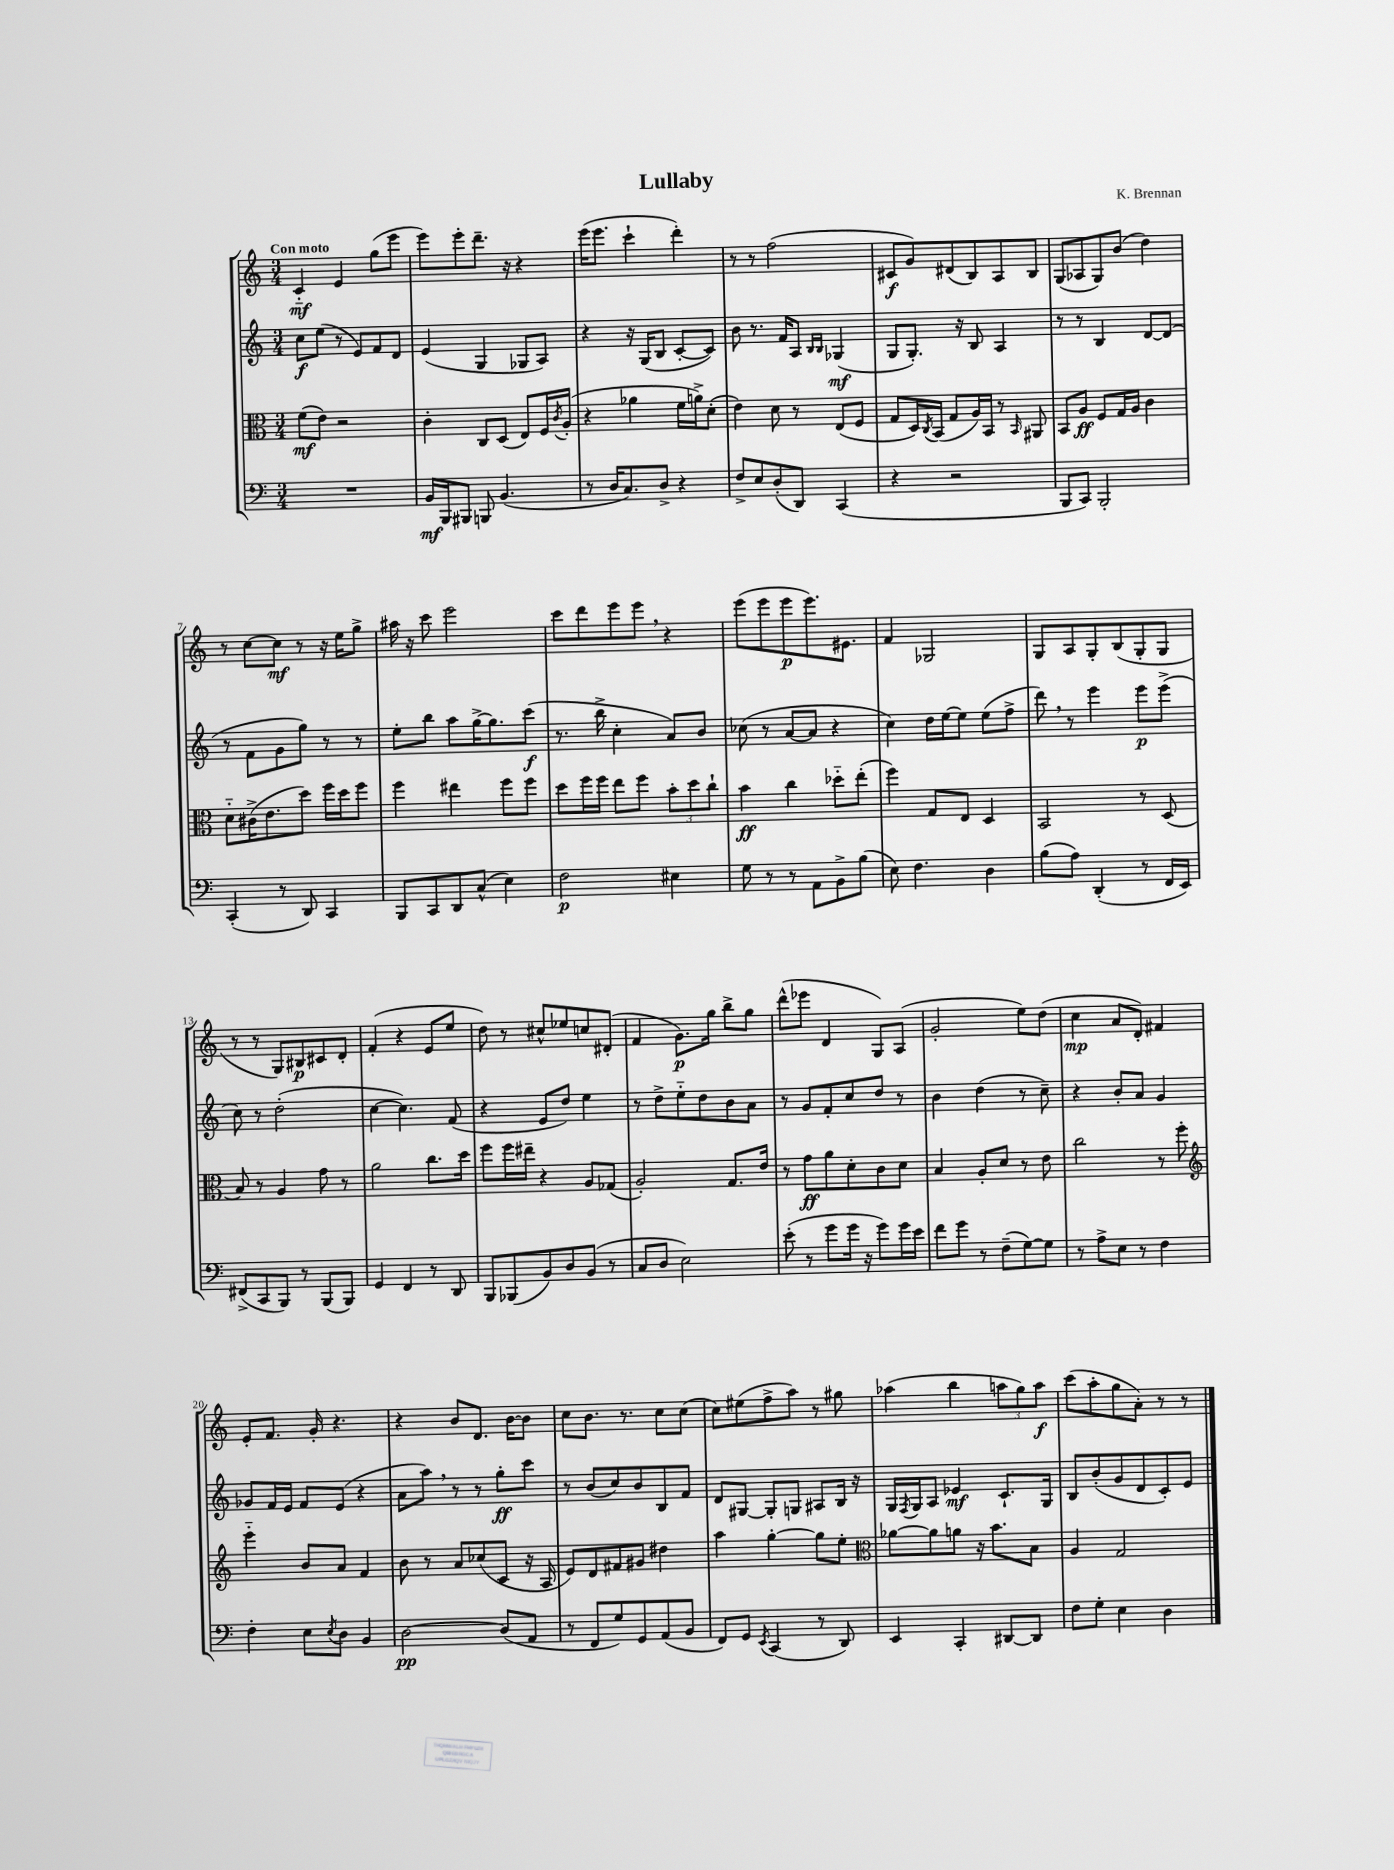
\header { title = "Lullaby" composer = "K. Brennan" }
<<
\new StaffGroup <<
\new Staff = "s0" {
    \clef treble \key c \major \numericTimeSignature \time 3/4 \tempo "Con moto"
    c'4-_\mf e'4 g''8( e'''8 |
    e'''8) e'''8-. d'''8.-- r16 r4 |
    e'''16( e'''8. c'''4-! d'''4-.) |
    r8 r8 f''2( |
    cis'8\f g'8) dis'8( b8) a8 b8 |
    g8( aes8 g8) b'8( d''4) |
    r8 c''8~ c''8\mf r8 r16 e''16 g''8-> |
    ais''16 r16 c'''8 e'''2 |
    c'''8 d'''8 e'''8 e'''8 \breathe r4 |
    e'''8( e'''8 e'''8\p e'''8.) eis'8. |
    f'4 ges2 |
    g8 a8 g8-. b8( g8-. g8 |
    r8 r8 g8) bis8\p cis'8 d'8-. |
    f'4-.( r4 e'8 e''8 |
    d''8) r8 cis''8-^ ees''8 c''8 dis'8-.( |
    f'4 g'8.\p) g''16 b''8-> g''8 |
    d'''8-^( ees'''8 d'4 g8) a8( |
    g'2-. e''8) d''8( |
    c''4\mp a'8 d'8-.) fis'4 |
    e'8-. f'8. g'16-. r4. |
    r4 b'8 d'8. b'16~ b'8 |
    c''8 b'8. r8. c''8 c''8( |
    c''8) eis''8( f''8-> a''8) r8 gis''8 |
    aes''4( b''4 \tuplet 3/2 { a''8 g''8) a''8\f } |
    c'''8( a''8-. g''8 a'8-.) r8 r8 \bar "|." |
}
\new Staff = "s1" {
    \clef treble \key c \major \numericTimeSignature \time 3/4
    c''8\f e''8( r8 e'8) f'8 d'8 |
    e'4( g4 ges8 a8) |
    r4 r16 g16( b8 c'8~-. c'8) |
    b'8 r8. f'16 a8 \grace { b16 b16 } ges4\mf( |
    g8 g8.-.) r16 b8 a4 |
    r8 r8 b4 d'8~ d'8( |
    r8 f'8 g'8 g''8) r8 r8 |
    e''8-. b''8 a''8 g''16~-> g''8. c'''8\f( |
    r8. b''16-> c''4-. a'8) b'8 |
    ces''8( r8 a'8~ a'8 r4 |
    c''4) d''16 e''16~ e''8 e''8( f''8-> |
    d'''8) \breathe r8 e'''4 e'''8\p e'''8->( |
    c''8) r8 d''2-.( |
    c''4~ c''4.) f'8( |
    r4 e'8 d''8) e''4 |
    r8 d''8-> e''8-_ d''8 b'8 a'8 |
    r8 g'8 f'8-. c''8 d''8 r8 |
    b'4 d''4( r8 c''8--) |
    r4 b'8-. a'8 g'4 |
    ges'8 f'16 e'16 f'8 e'8( r4 |
    a'8 a''8) \breathe r8 r8 g''8-.\ff c'''8 |
    r8 b'8( c''8) b'8 b8 f'8 |
    d'8 gis8~ gis8-. g8 ais8 b16 r16 |
    g16 \acciaccatura { f8 } g16 a8 ees'4\mf c'8.-! g16 |
    b8 b'8-.( g'8 d'8 c'8-.) e'8 \bar "|." |
}
\new Staff = "s2" {
    \clef alto \key c \major \numericTimeSignature \time 3/4
    f'8\mf( e'8) r2 |
    c'4-. c8 d8( e8) f16 \acciaccatura { c'8 } a16-.( |
    r4 aes'4 f'16 a'16->) d'8-.( |
    e'4) d'8 r8 e8( f8 |
    g8 d16) \acciaccatura { c8 } b,16( g8 a16) b,16 r8 \grace { b,16 } ais,8 |
    b,8 a8\ff f8 g16 a16 c'4 |
    d'8-_ cis'16->( e'8. d''8) f''16 d''16 f''8 |
    f''4 eis''4 f''8 f''8 |
    d''8 f''16 f''16 e''8 f''8 \tuplet 3/2 { b'8-. d''8 c''8-! } |
    b'4\ff c''4 des''8-_ e''8-.( |
    f''4) g8 e8 d4 |
    b,2 r8 d8( |
    b8) r8 a4 g'8 r8 |
    a'2 c''8. d''16 |
    f''8 f''16 eis''16-- r4 a8 ges8( |
    a2-.) g8. e'16 |
    r8 g'8\ff a'8 d'8-. c'8 d'8 |
    b4 a8-. d'8 r8 e'8 |
    c''2 r8 f''8-. |
    \clef treble e'''4-_ b'8 a'8 f'4 |
    b'8 r8 a'8 ces''8( c'8 r16 a16 |
    e'8) d'8 fis'8 gis'8 dis''4 |
    a''4 g''4~-. g''8 e''8-. |
    \clef alto aes'8~ aes'8 a'8 r16 b'8. b8 |
    a4 g2 \bar "|." |
}
\new Staff = "s3" {
    \clef bass \key c \major \numericTimeSignature \time 3/4
    R2. |
    b,16\mf b,,16 bis,,8 b,,8 b,4.( |
    r8 d16 c8.) d8-> r4 |
    f8-> e8 d8-.( d,8) c,4( |
    r4 r2 |
    b,,8 c,8) b,,2-. |
    c,4-.( r8 d,8) c,4 |
    b,,8 c,8 d,8 c8-^( e4) |
    f2\p eis4 |
    g8 r8 r8 a,8 b,8-> b8( |
    e8) f4. d4 |
    b8( a8) d,4-.( r8 f,16 e,16) |
    fis,8->( c,8 b,,8) r8 b,,8( b,,8) |
    g,4 f,4 r8 d,8 |
    b,,8 bes,,8( b,8) d8 b,8( r8 |
    c8 d8 e2) |
    e'8-.( r8 g'8 g'16 r16 g'8) g'16 e'16 |
    f'8 g'8 r8 f8--( g8~) g8 |
    r8 a8-> e8 r8 f4 |
    f4-. e8 \acciaccatura { e8 } d8 b,4 |
    d2~\pp d8( a,8 |
    r8 f,8 g8) g,8 a,8( b,8 |
    f,8) g,8 \acciaccatura { e,8 } c,4( r8 d,8) |
    e,4 c,4-. dis,8~ dis,8 |
    f8 g8-. e4 d4 \bar "|." |
}
>>
>>
